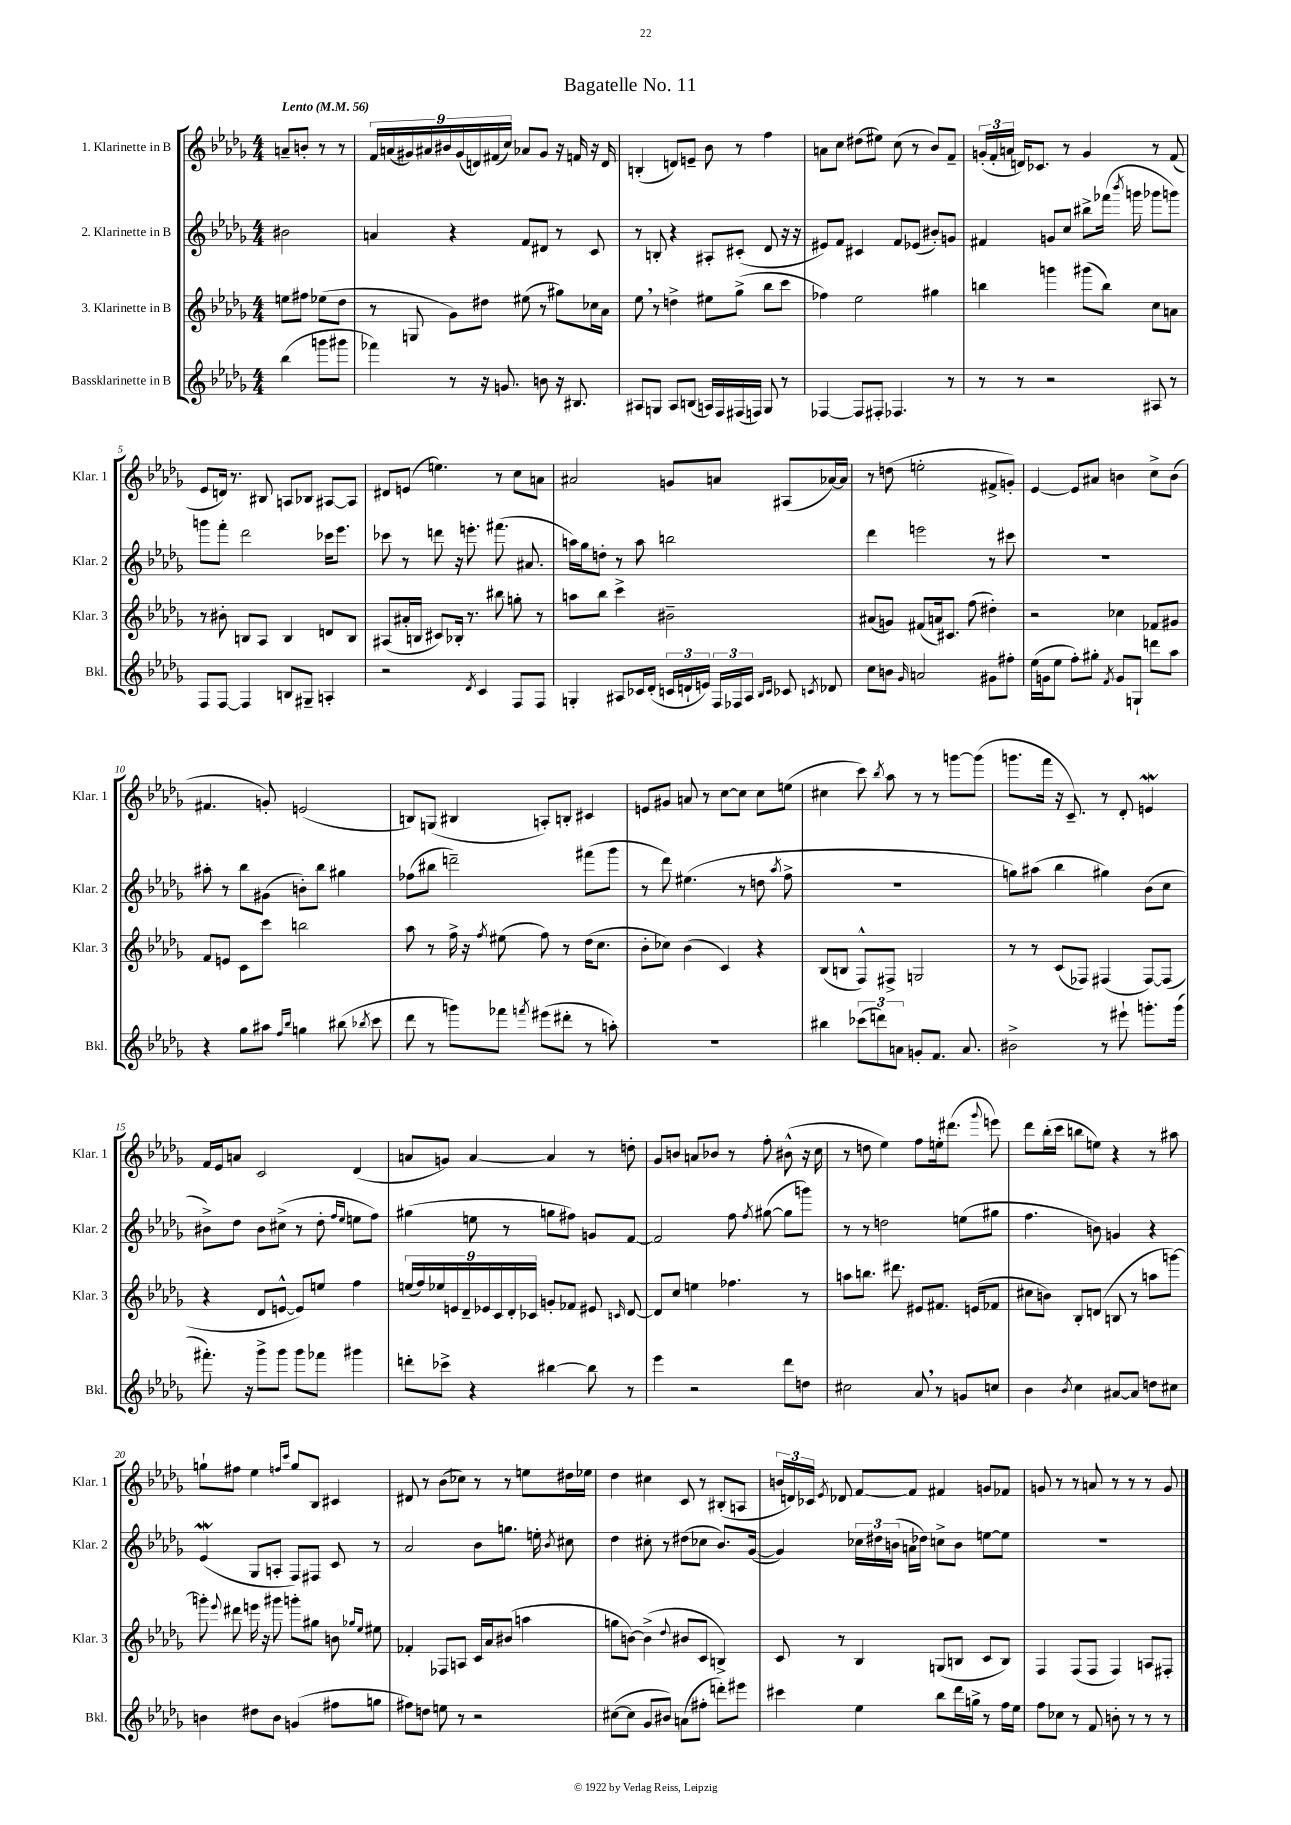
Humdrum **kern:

**kern	**kern	**kern	**kern
*staff4	*staff3	*staff2	*staff1
*clefG2	*clefG2	*clefG2	*clefG2
*k[b-e-a-d-g-]	*k[b-e-a-d-g-]	*k[b-e-a-d-g-]	*k[b-e-a-d-g-]
*M4/4	*M4/4	*M4/4	*M4/4
*MM56	*MM56	*MM56	*MM56
(4bb-	8ee	2b#	8a~
.	8ff#	.	8b'
8ggg	(8ee-	.	8r
8ggg#	8dd-	.	8r
=	=	=	=
4fff-)	8r	4a	18f
.	.	.	(18a
.	.	.	18g#)
.	8G	.	.
.	.	.	18a#
.	.	.	18b#
8r	8g-)	4r	.
.	.	.	(18g#
.	.	.	18d)
16r	8dd#	.	.
.	.	.	(18f#
8.g	.	.	.
.	.	.	18cc)
.	(8ee#	8f	8a-
8b	8r	8d#	8g#
16r	8gg#)	8r	16r
8.B#	.	.	16f
.	16cc-	8c	16r
.	16a-	.	16d
=	=	=	=
8A#	8ee-	8r	(4B'
8G	8r	8B'	.
8A#	4dd^	4r	8d)
(8B	.	.	8e~
16A)	8ee#	8A#'	8b-
16F	.	.	.
(16F#	(8gg-^	(8c#'	8r
16F)	.	.	.
8G	8bb-	8d-	4ff
8r	8ccc	16r	.
.	.	16r	.
=	=	=	=
[4F-	4ff-)	8e#)	8a
.	.	8f	8cc
8F-]	2ee-	4c#	(8dd#
8F#'	.	.	8ee#)
4.F-	.	8f	(8cc
.	.	(8e-	8r
.	4gg#	8b#')	8b-)
8r	.	8g	8f~
=	=	=	=
8r	4bb	4f#	(24g'
.	.	.	24f'
.	.	.	24a
8r	.	.	16d)
.	.	.	8.c-
2r	4ggg	8g	.
.	.	8cc	8r
.	(8ggg#	8bb#^	4g
.	8bb)	(16fff-	.
.	.	8qbbb-	.
.	.	16ggg	.
8A#	8cc	8ggg-	8r
8r	8a	8ggg)	(8f
=	=	=	=
8F	8r	8ggg	8e-
[8F	8b#'	8fff'	16d)
.	.	.	8.r
4F]	8B	2ddd-	.
.	8A-	.	8B#
8B	4B	.	8A
8G#~	.	.	8B-
4A'	8d	16ccc-	[8A#
.	.	8.eee-	.
.	8B	.	8A#]
=	=	=	=
2r	(8A#	8ccc-	8d#
.	16a#'	8r	(8e
.	16B	.	.
.	8c#)	8ddd	4.ee)
.	16B-'	16r	.
.	8.r	8.eee'	.
8qd-	.	.	.
4c	.	.	.
.	8bb#	(8.fff#	8r
8F	8gg'	.	8cc
.	.	8.a#	.
8F	8r	.	8a
=	=	=	=
4G'	8aa	16aa)	2a#
.	.	16gg-	.
.	8bb-	8dd'	.
8A#	4ccc^	8r	.
16c-	.	8aa	.
(16d-'	.	.	.
24c	2b#~	2bb	8g
24d`	.	.	.
24e)	.	.	.
24F	.	.	8a
24F-	.	.	.
24A#	.	.	.
16qqB-	.	.	.
16qqc	.	.	.
8c-	.	.	(8A#
8qc	.	.	.
8d-	.	.	[16a-)
.	.	.	16a-]
=	=	=	=
8cc	(8a#	4ddd-	8r
8b	8g)	.	(8dd
16qqg-	.	.	.
2a	(8f#	2eee	2ee'
.	16a)	.	.
.	8.c#	.	.
.	(8ff	.	.
8g#	4dd#')	8r	8f#^
8ff#'	.	8ccc#	8g')
=	=	=	=
(16ee-	2r	1r	[4e-
16g	.	.	.
8ee-	.	.	.
8ff')	.	.	8e-]
8gg#'	.	.	8a#
8qf	.	.	.
8g	4cc-	.	4b
8G`	.	.	.
8ddd	8f-	.	8cc^
8aa-	8g#	.	(8b
=	=	=	=
4r	8f	8aa#'	4.f#
.	8e	8r	.
8gg-	8c	8bb-	.
8aa#	8ccc	(8g#	8g')
16qqff	.	.	.
16qqbb-	.	.	.
4gg	2bb	8b')	(2e
.	.	8bb-	.
(8bb#	.	4gg#	.
8qbb-	.	.	.
8ccc	.	.	.
=	=	=	=
8ddd-	8aa-	(8ff-	8B)
8r	8r	8bb#	(8G
8ggg)	16ff^	2ddd~)	4B#
.	16r	.	.
.	8qff	.	.
8fff-	(8ee#	.	.
8qfff	.	.	.
(8eee#	8ff)	.	8A')
8ddd#'	8r	.	8B'
8r	(16dd-	(8fff#	4c#
.	8.cc	.	.
8aa')	.	8ggg-	.
=	=	=	=
1r	8b-'	8r	8e
.	8cc-)	8ddd-)	8g#
.	(4b-	(4.ee#	8a
.	.	.	8r
.	4c)	.	[8cc
.	.	8r	8cc]
.	4r	8dd	8cc
.	.	8qaa-	.
.	.	8ff^	(8ee
=	=	=	=
4bb#	(8B-	1r	4cc#
.	8B	.	.
(12ccc-	8F^^)	.	8ccc)
12ddd)	.	.	.
.	.	.	8qbb-
.	8F#^	.	8aa-
12a	.	.	.
8g'	2G	.	8r
8.f	.	.	8r
.	.	.	[8ggg
8.a	.	.	.
.	.	.	(8ggg]
=	=	=	=
2b#^	8r	8gg)	8.ggg
.	8r	(8aa#	.
.	.	.	16fff
.	(8c	4bb-	16r
.	.	.	8.c~)
.	8F-)	.	.
8r	(4F#	4gg#)	8r
8eee#`	.	.	8d-'
8.ggg'	[8F#)	(8b-	4e
.	(8F#]	8cc	.
(16ggg	.	.	.
=	=	=	=
8.fff#')	4r	8b#^)	16f
.	.	.	16e-
.	.	8dd-	8a
16r	.	.	.
8ggg-^	8d-	8b#	2c
8ggg-	[8e^^	(8cc#^	.
8ggg-	8e])	8r	.
8fff-	8ee	8dd-'	.
.	.	16qqff	.
.	.	16qqee-	.
4ggg#	4ff	8ee	(4d-
.	.	8ff)	.
=	=	=	=
8ddd'	(18ee	(4gg#	8a
.	18ff)	.	.
.	18ee-	.	.
8ccc-^	.	.	8g)
.	18e	.	.
.	18d-~	.	.
4r	.	8ee	[4a
.	18e-	.	.
.	18c	.	.
.	.	8r	.
.	18d-'	.	.
.	18c-	.	.
[4bb#	8g'	8gg	4a]
.	8f-	8ff#)	.
8bb#]	8e#	8g	8r
.	16qqc	.	.
8r	[8d-	[8f	8dd'
=	=	=	=
4eee-	8d-]	2f]	8g-
.	8cc	.	8b
2r	4ee	.	8a
.	.	.	8b-
.	4.ff-	8ff	8r
.	.	8qff	.
.	.	([8gg#	8ff'
8ddd-	.	8gg#]	(8b#^^
8dd	8r	8ggg)	16r
.	.	.	16cc
=	=	=	=
2cc#	8aa	8r	8r
.	8.bb	8r	8dd
.	.	2dd	4ee-)
.	8.ddd#	.	.
8a-	8e#	.	8ff
8r	8.f#	.	16ee'
.	.	.	(8.ddd#
8g	.	(8ee	.
.	(16e	.	.
.	.	.	8qqggg-
8cc	8f-	8gg#	8eee)
=	=	=	=
4b-	8cc#	4.ff	8ddd-
.	8b)	.	(16bb-'
.	.	.	16ccc
8qb-	.	.	.
4cc	8B-'	.	8bb
.	(8d	8b)	8ee)
[8a#	8B	4g	4r
8a#]	8r	.	.
8dd	8aa	4r	8r
8cc#	[8ggg)	.	8aa#
=	=	=	=
4b	8ggg']	(4e-	8gg`
.	8qqeee-	.	.
.	8ddd#	.	8ff#
8dd#	16eee	8G-	4ee-
.	16r	.	.
8b	8ggg#	8A'	.
.	.	.	16qqff
.	.	.	16qqccc
(4g	8ggg'	8F)	8gg
.	8gg#	8F#	8B-
8ff#	8b	8c	4c#
.	16qqgg-	.	.
.	16qqee-	.	.
8gg	8ee#	8r	.
=	=	=	=
8ff#)	4f-'	2a-	8d#
8dd	.	.	8r
8ee	8F-	.	(8b-
8r	8A	.	8cc-)
2r	16c	8b-	8r
.	16a-	.	.
.	(8b#	8.gg	8r
.	4aa	.	8ee
.	.	16ee'	.
.	.	8qb-	.
.	.	8cc#	16dd#
.	.	.	16ee-
=	=	=	=
([8cc#	8gg	4dd-	4dd-
8cc#]	[8b)	.	.
8g-	(4b^]	8cc#'	4cc#
8b#)	.	8r	.
.	8qqdd-	.	.
(8a	8b#	(8dd#	8c
8ff#'	8c	8cc-	8r
8ddd')	4B^)	8.b-)	(8B#'
8eee#	.	.	8A
.	.	([16g-	.
=	=	=	=
4ccc#	8c	4g-])	24b
.	.	.	24d)
.	.	.	24c-
.	.	.	8qe-
.	8r	.	8d-
4ee-	4B-	24cc-	[8f
.	.	24dd#	.
.	.	(24b	.
.	.	16a	8f]
.	.	16dd-)	.
8bb-	(8G	8cc^	4f#
16ddd-	8B	8b	.
16gg^	.	.	.
8r	8c	[8ee	8g
16ff	8B)	8ee]	8f-
16ee-	.	.	.
=	=	=	=
8ff	4F	1r	8g
8cc-	.	.	8r
8r	(8F	.	8r
8f	8F	.	8a
8b'	4F)	.	8r
8r	.	.	8r
8r	8A	.	8r
8r	8F#'	.	8g
==	==	==	==
*-	*-	*-	*-
